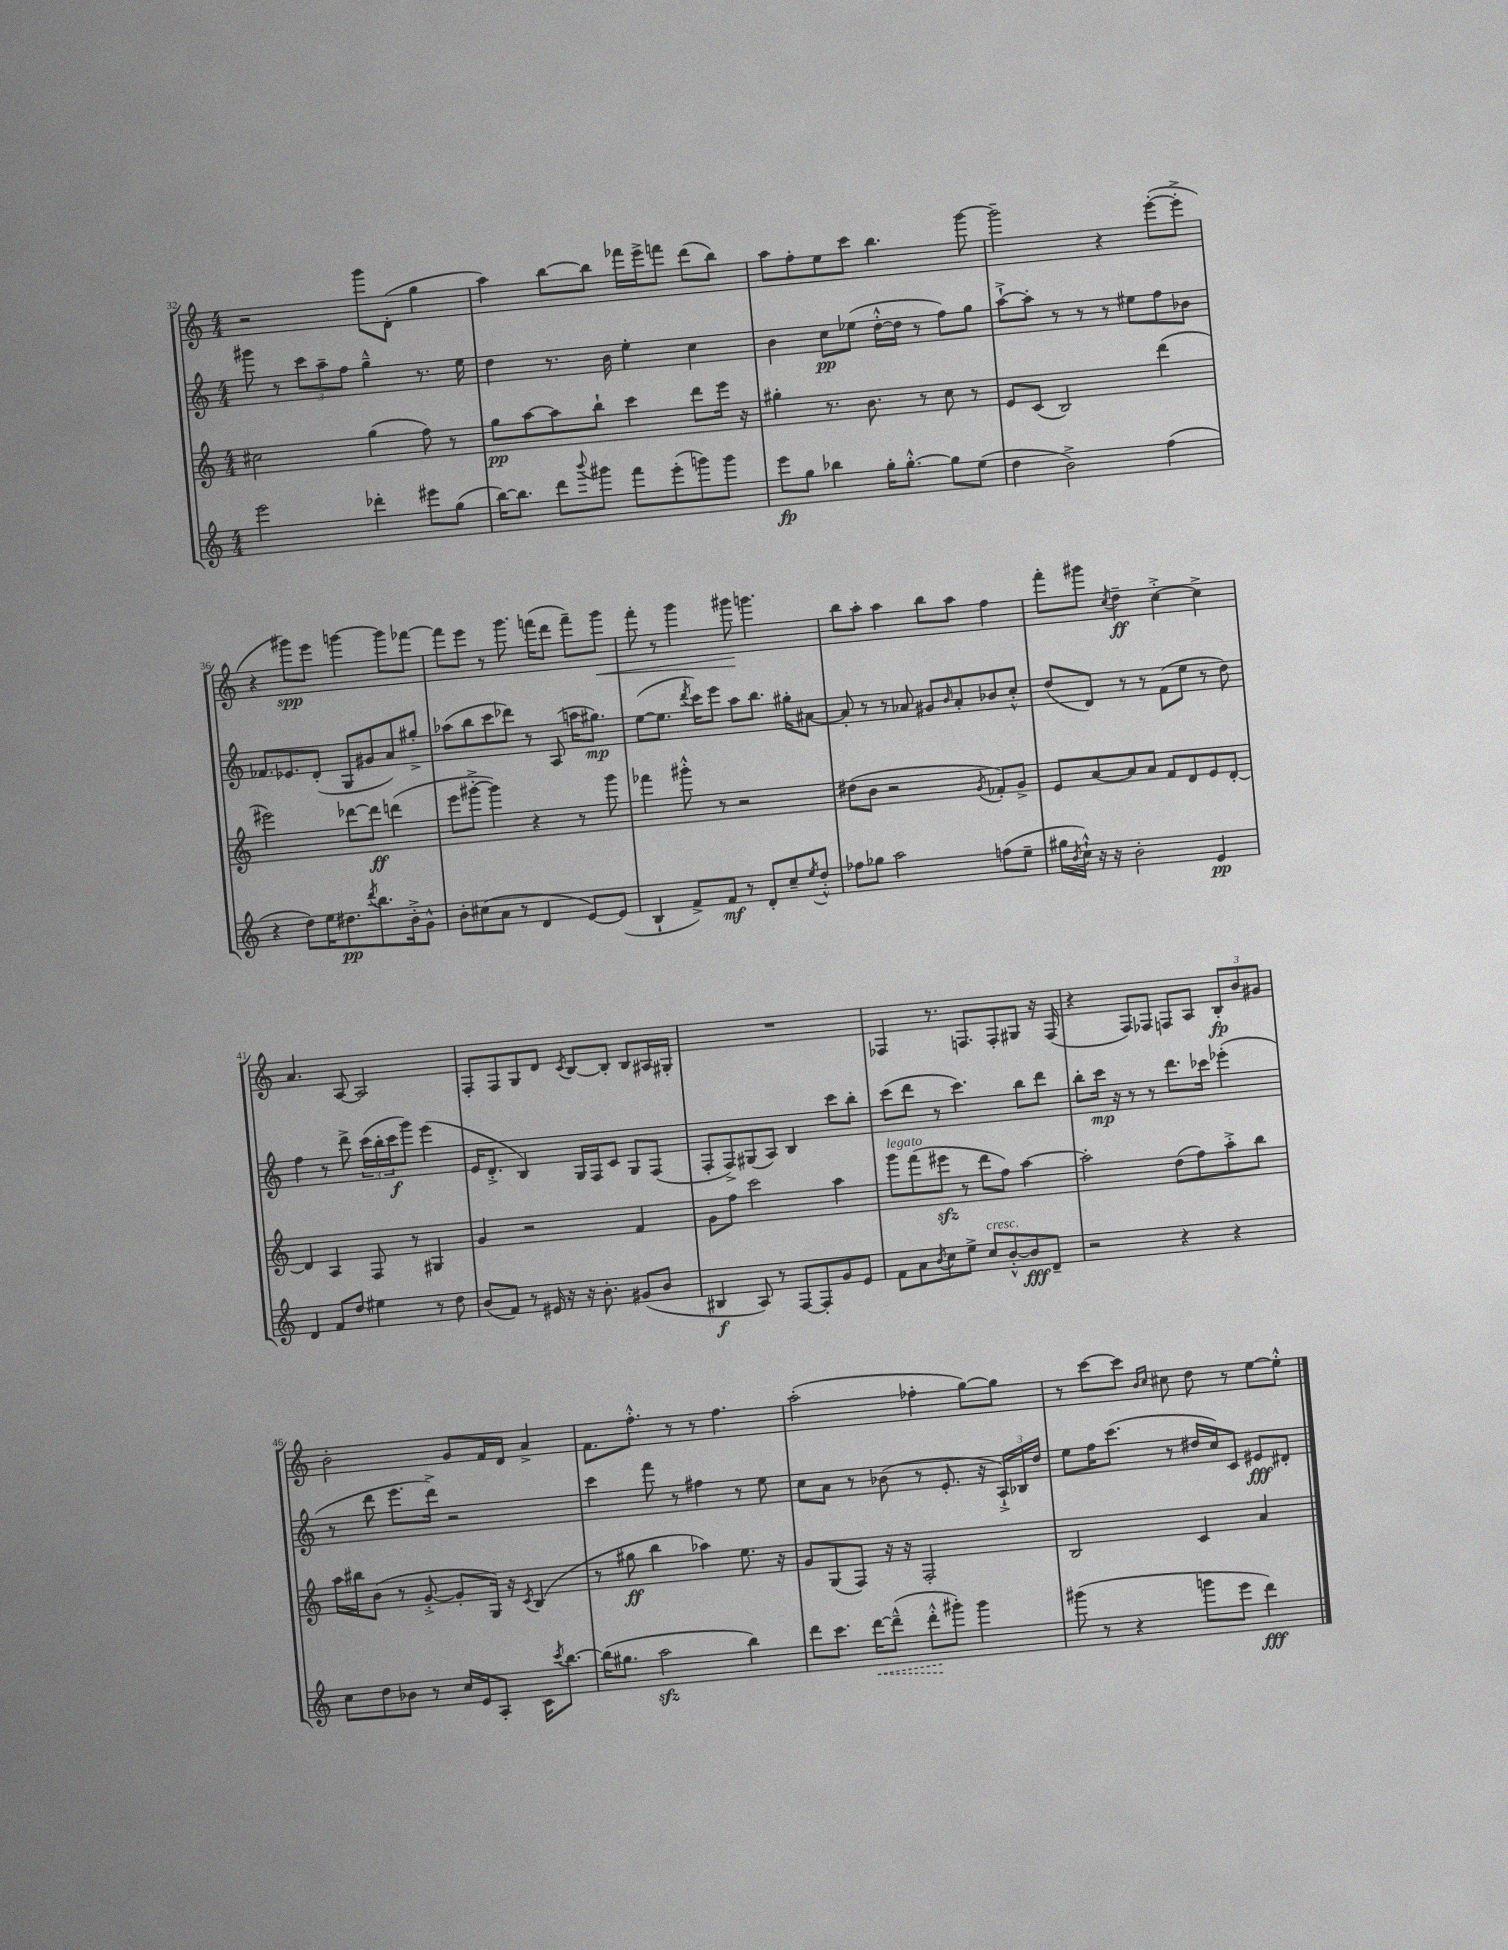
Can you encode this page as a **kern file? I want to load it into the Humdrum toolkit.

**kern	**kern	**kern	**kern
*staff4	*staff3	*staff2	*staff1
*clefG2	*clefG2	*clefG2	*clefG2
*k[]	*k[]	*k[]	*k[]
*M4/4	*M4/4	*M4/4	*M4/4
2eee	2cc#	8ggg#	2r
.	.	8r	.
.	.	12ccc	.
.	.	12aa~	.
.	.	12ff	.
4ddd-'	(4gg	4gg~^^	8ggg
.	.	.	(8d'
8eee#	8ff)	8.r	4gg
(8gg	8r	.	.
.	.	16ee	.
=	=	=	=
[16bb)	8gg	4dd	4aa)
8.bb]	.	.	.
.	[8aa	.	.
8ddd	8aa]	8.r	[8bb
8qqbbb	.	.	.
8ggg#	8bb`	.	8bb]
.	.	16b	.
8fff	4ccc	4ee'	16fff-
.	.	.	16eee^
(8eee'	.	.	8fff
8ggg)	8ddd	4cc	(8ddd
8ggg	16eee	.	8bb)
.	16r	.	.
=	=	=	=
8eee	4gg#'	4b	8aa
8gg	.	.	8ff'
4bb-	8.r	8cc	8ee
.	.	(8ee-	8ccc
.	8.b	.	.
16gg'	.	[16dd'^^	4.bb
[8.gg'^^	.	16dd]	.
.	8r	8r	.
8gg]	8cc	8ff)	.
(8ee	8r	8gg	[8ggg
=	=	=	=
4dd	8e	[8aa`^	2ggg~]
.	(8c	8aa']	.
2b^)	2B)	8r	.
.	.	8r	.
.	.	8r	4r
.	.	8ee#	.
(4ff	(4ddd	8ff	([8eee'
.	.	8b-	8eee'^]
=	=	=	=
4r	2eee#)	8.f-	4r
.	.	8.e-	.
8dd)	.	.	8ggg#)
16ee	.	(8d'	8eee
8.dd#	.	.	.
.	[8ddd-	8G	[4ggg
8qddd	.	.	.
8.bb	8ddd-]	8g#	.
.	(4ddd	8a)	8ggg]
16b'^	.	.	.
8g^^	.	8gg#'^	[8fff-
=	=	=	=
8b'	8eee	(8aa-	8fff-]
(8cc#	[8ggg#'^	8bb	8eee
8a	4ggg#])	8ccc	8r
8r	.	8ddd-)	8.ggg
4d	4r	8r	.
.	.	.	(16fff
.	.	(8A	8ddd
[8e)	8r	16aa	8fff~)
.	.	8.gg#)	.
(8e]	8ggg#	.	8ggg
=	=	=	=
4B`	4fff-	([8ee	8fff'
.	.	8.ee]	8r
8f^)	8ggg#'^^	.	4ggg
.	.	8qddd	.
.	.	16ccc)	.
8f	8r	8eee	.
8r	2r	8aa	8ggg#
8d'	.	8.bb	4.ggg
8cc~	.	.	.
.	.	16gg#'	.
8qee	.	.	.
8dd'^^	.	[8a#	.
=	=	=	=
8ff-	(8dd#	8a#']	8bb
8gg-	8b	8r	8aa'
2aa	2r	8r	4aa
.	.	8a-	.
.	.	8g#	8bb
.	.	16qqb	.
.	.	8a-'	8aa
.	8qg	.	.
(8ff	8f-')	8b-	4ff
8ee~	8g^	8cc'^^	.
=	=	=	=
16gg#	8e	(8dd	8fff'
8qb	.	.	.
16cc`^^)	.	.	.
16r	[8a	8d)	8ggg#
16r	.	.	.
.	.	.	8qcc
2b'	8a]	8r	4dd~
.	8a	8r	.
.	8f	(8f	[4cc'^
.	8d	8ee	.
4e	8e	8r	4cc^]
.	[8d'	8dd)	.
=	=	=	=
4d	4d]	4ff	4.a
8f	4A	8r	.
8dd	.	8ddd^	[8A
4ee#	8F	(24ccc	2A]
.	.	24bb'	.
.	.	24ccc	.
.	8r	8ggg)	.
8r	4G#	(4eee	.
8dd	.	.	.
=	=	=	=
(8b	4g	16e	8F'
.	.	8.d'^	.
8f)	.	.	8F
8r	2r	4B)	8G
16e#	.	.	8d
16r	.	.	.
.	.	.	8qc
16r	.	16G	[8B
8.b'	.	16F	.
.	.	8c	8B']
(8g#	4f	8G	8B
8b	.	(8F	16A#
.	.	.	16G#'
=	=	=	=
4B#	8g	8F'	1r
.	8ff	8F^)	.
8A)	2ccc	(8G#	.
8r	.	8A)	.
[8F	.	4B	.
8F']	.	.	.
8g	4aa	8ccc	.
8e	.	8bb'	.
=	=	=	=
8f	8ggg	(8ccc	4F-
8a	(8fff	8ddd	.
8qb	.	.	.
8cc	8eee#	8r	8.r
8ee^	8r	4.ccc)	.
.	.	.	8.F
8cc	8ddd	.	.
[8b'^^	8ff)	.	8F'
8b]	[4aa	8bb	8G#
8d~	.	8ddd	16r
.	.	.	(16F
=	=	=	=
2r	2aa']	8bb'	4r
.	.	16ccc	.
.	.	16r	.
.	.	8r	8F)
.	.	8r	8F-
4r	(8dd	8.ddd	8F
.	8ff)	.	8A
.	.	16ccc-	.
4r	8aa'^	(4eee-'	12B'
.	.	.	12b
.	8bb	.	.
.	.	.	12g#
=	=	=	=
8cc	16aa	8r	2b'
.	16bb#	.	.
8dd	(8b	8ddd	.
8b-	8r	8.eee	.
8r	[8g'^	.	.
.	.	16ddd^)	.
16cc	8g']	2r	8g
16e	.	.	.
8A'	16G)	.	16f
.	16r	.	16d
.	8qc	.	.
16c	(4B	.	4a^
8qccc	.	.	.
[8.bb	.	.	.
=	=	=	=
(16bb]	8r	4ccc	8.f
8.gg#	.	.	.
.	8gg#	.	.
.	.	.	8.ff'^^
2aa	4bb	8fff	.
.	.	8r	8r
.	4aa-)	4ff#	8r
.	.	.	4.ff
4bb)	8.ee	8r	.
.	.	8ee	.
.	16r	.	.
=	=	=	=
8ddd	8g	8cc	(2aa'
8.ccc	(8G	8a	.
.	8F)	8r	.
[16ddd	.	.	.
(8ddd~^^]	16r	(8b-	.
.	16r	.	.
8ddd'^^	2F'	8r	4ff-'
8ggg#')	.	8.e'	.
4ggg#	.	.	[8gg)
.	.	16r	.
.	.	24A`^)	8gg]
.	.	24B-	.
.	.	24dd	.
=	=	=	=
(8ggg#	2B	8ee	8r
8r	.	16ff	[8ccc
.	.	(8.ccc	.
4r	.	.	8ccc]
.	.	.	16qqb
.	.	.	16qqcc
.	.	8r	8cc#
8ggg	4c	16dd#	8dd
.	.	16cc)	.
8eee	.	8c	8r
4ddd)	4a	8e#	[8ee
.	.	8d#'	8ee'^^]
==	==	==	==
*-	*-	*-	*-
